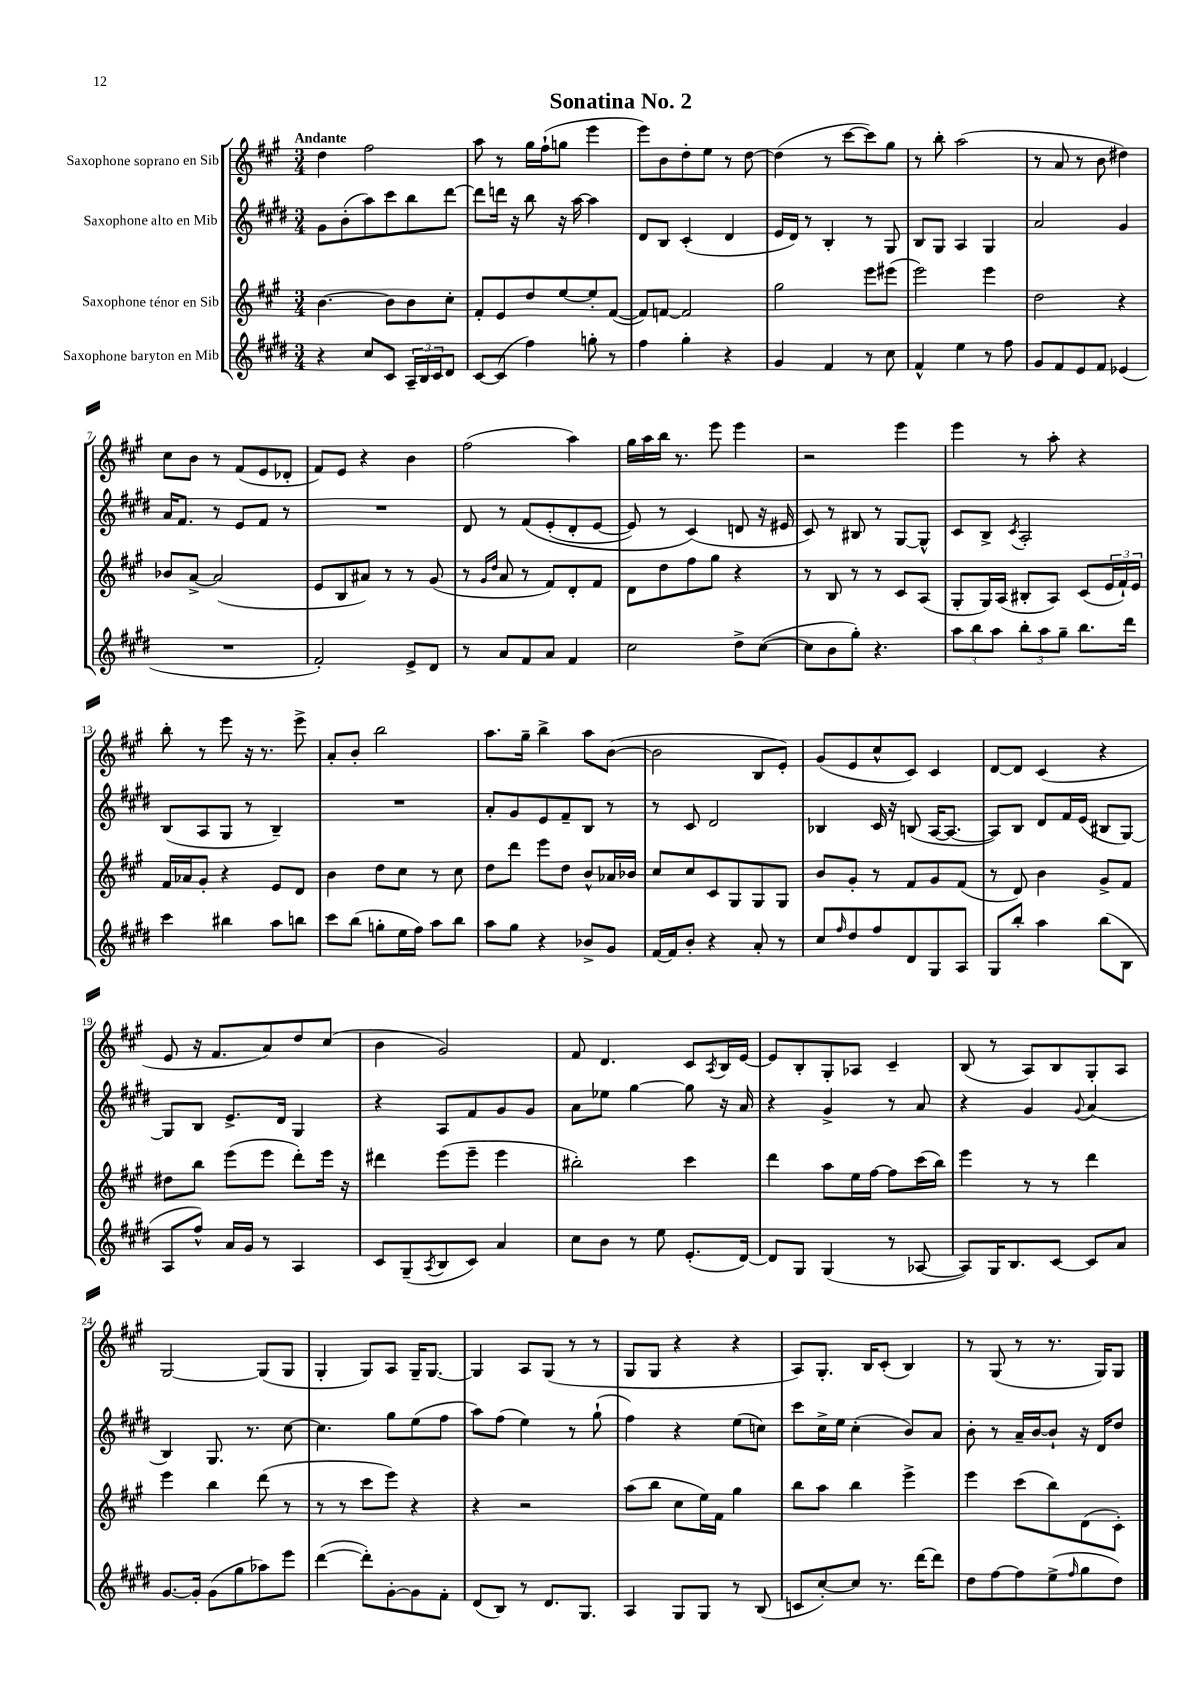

**kern	**kern	**kern	**kern
*part4	*part3	*part2	*part1
*staff4	*staff3	*staff2	*staff1
*I"Saxophone baryton en Mib	*I"Saxophone ténor en Sib	*I"Saxophone alto en Mib	*I"Saxophone soprano en Sib
*clefG2	*clefG2	*clefG2	*clefG2
*k[f#c#g#d#]	*k[f#c#g#]	*k[f#c#g#d#]	*k[f#c#g#]
*M3/4	*M3/4	*M3/4	*M3/4
=1	=1	=1	=1
!	!	!	!LO:TX:a:B:t=Andante
4r	[4.b\	8g#\L	4dd\
.	.	(8b'\	.
8cc#/L	.	8aa\)	2ff#\
8c#/J	8b\L]	8ccc#\	.
24A~/LL	8b\	8bb\	.
24B/	.	.	.
24c#/J	.	.	.
8d#/J	8cc#'\J	[8ddd#\J	.
=2	=2	=2	=2
[8c#/L	8f#'/L	8ddd#\L]	8aa\
(8c#/J]	8e/	16dddn\Jk	8r
.	.	16r	.
4ff#\)	8dd/	8bb\	16gg#\LL
.	.	.	(16ff#`\J
.	[8ee/	16r	8ggn\J
.	.	[16aa\	.
8ggn'\	8ee'/]	4aa\]	4eee\
8r	([8f#/J	.	.
=3	=3	=3	=3
4ff#\	8f#/L])	8d#/L	8eee\L)
.	[8fn/J	8B/J	8b\
4gg#'\	2f/]	(4c#'/	8dd'\
.	.	.	8ee\J
4r	.	4d#/	8r
.	.	.	[8dd\
=4	=4	=4	=4
4g#/	2gg#\	16e/LL	(4dd\]
.	.	16d#/JJ)	.
.	.	8r	.
4f#/	.	4B'/	8r
.	.	.	[8ccc#\L
8r	8eee\L	8r	8ccc#\])
8cc#\	(8eee#X\J	8G#/	8gg#\J
=5	=5	=5	=5
4f#^^/	2eee\)	8B/L	8r
.	.	8G#/J	8bb'\
4ee\	.	4A/	(2aa\
8r	4eee\	4G#/	.
8ff#\	.	.	.
=6	=6	=6	=6
8g#/L	2dd\	2a/	8r
8f#/	.	.	8a/
8e/	.	.	8r
8f#/J	.	.	8b\
(4e-X/	4r	4g#/	4dd#X\)
!!LO:LB:g=z
=7	=7	=7	=7
2.r	8b-X/L	16a/KL	8cc#\L
.	.	8.f#/J	.
.	[8a^/J	.	8b\J
.	(2a/]	8r	8r
.	.	8e/L	(8f#/L
.	.	8f#/J	8e/
.	.	8r	8d-X'/J
=8	=8	=8	=8
2f#'/)	8e/L	2.r	8f#/L)
.	8B/	.	8e/J
.	8a#X/J)	.	4r
.	8r	.	.
8e^/L	8r	.	4b\
8d#/J	(8g#/	.	.
=9	=9	=9	=9
8r	8r	8d#/	(2ff#\
.	16qqg#/LL	.	.
.	16qqdd/JJ	.	.
8a/L	8a/	8r	.
8f#/	8r	(8f#/L	.
8a/J	8f#/L)	(8e'/	.
4f#/	8d'/	8d#'/	4aa\)
.	8f#/J	[8e/J	.
=10	=10	=10	=10
2cc#\	8d\L	8e/])	16gg#\LL
.	.	.	16aa\
.	8dd\	8r	16bb\JJ
.	.	.	8.r
.	8ff#\	(4c#/)	.
.	8gg#\J	.	8eee\
8dd#^\L	4r	8dn/	4eee\
([8cc#\J	.	16r	.
.	.	16e#X/	.
=11	=11	=11	=11
8cc#\L]	8r	8c#/)	2r
8b\	8B/	8r	.
8gg#'\J)	8r	8B#X/	.
4.r	8r	8r	.
.	8c#/L	[8G#/L	4eee\
.	(8A/J	8G#^^/J]	.
=12	=12	=12	=12
12aa\L	8G#'/L	8c#/L	4eee\
12bb\	.	.	.
.	16G#/L)	8B^/J	.
12aa\J	.	.	.
.	(16A/JJ	.	.
.	.	8qc#/	.
12bb'\L	8B#X'/L	2A'/	8r
12aa\	.	.	.
.	8A/J)	.	8aa'\
12gg#~\J	.	.	.
8.bb\L	(8c#/L	.	4r
.	24e/L	.	.
.	24f#`/)	.	.
16ddd#\Jk	.	.	.
.	24e/JJ	.	.
!!LO:LB:g=z
=13	=13	=13	=13
4ccc#\	16f#/LL	(8B/L	8bb'\
.	16a-X/J	.	.
.	8g#'/J	8A/	8r
4bb#X\	4r	8G#/J	8eee\
.	.	8r	16r
.	.	.	8.r
8aa\L	8e/L	4B~/)	.
8bbn\J	8d/J	.	8eee^\
=14	=14	=14	=14
8ccc#\L	4b\	2.r	8a'/L
(8bb\J	.	.	8b'/J
8ggn'\L	8dd\L	.	2bb\
16ee\L	8cc#\J	.	.
16ff#\JJ)	.	.	.
8aa\L	8r	.	.
8bb\J	8cc#\	.	.
=15	=15	=15	=15
8aa\L	8dd\L	8a'/L	8.aa\L
8gg#\J	8ddd\J	8g#/	.
.	.	.	16gg#~\Jk
4r	8eee\L	8e/	4bb^\
.	8dd\J	8f#~/	.
8b-X^/L	8b^^/L	8B/J	8aa\L
8g#/J	16a-X/L	8r	([8b\J
.	16b-X/JJ	.	.
=16	=16	=16	=16
[16f#/LL	8cc#/L	8r	2b\]
16f#/J]	.	.	.
8b'/J	8cc#/	8c#/	.
4r	8c#/	2d#/	.
.	8G#/	.	.
8a'/	8G#/	.	8B/L
8r	8G#/J	.	8e'/J)
=17	=17	=17	=17
8cc#/L	8b/L	4B-X/	(8g#/L
16qqff#/	.	.	.
8dd#/	8g#'/J	.	8e/
8ff#/	8r	16c#/	8cc#^^/
.	.	16r	.
8d#/	8f#/L	(8Bn/	8c#/J)
8G#/	8g#/	[16A/KL	4c#/
.	.	8.A/J_	.
8A/J	(8f#/J	.	.
=18	=18	=18	=18
8G#/L	8r	8A/L])	[8d/L
8bb'/J	8d/)	8B/J	8d/J]
4aa\	4b\	8d#/L	(4c#/
.	.	16f#/L	.
.	.	(16e/JJ	.
(8bb\L	8g#^/L	8B#X/L	4r
8B\J	8f#/J	[8G#/J)	.
!!LO:LB:g=z
=19	=19	=19	=19
8A/L	8dd#X\L	8G#/L]	8e/
8ff#^^/J)	8bb\J	8B/J	16r
.	.	.	8.f#/L
16a/LL	(8eee\L	8.e^/L	.
16g#/JJ	.	.	.
8r	8eee\J	.	8a/)
.	.	16d#/Jk	.
4A/	8ddd'\L)	4G#/	8dd/
.	16eee\Jk	.	(8cc#/J
.	16r	.	.
=20	=20	=20	=20
8c#/L	4ddd#X\	4r	4b\
(8G#~/	.	.	.
8qA/	.	.	.
8B/	(8eee\L	8A/L	2g#/)
8c#/J)	8eee~\J	8f#/	.
4a/	4eee\	8g#/	.
.	.	8g#/J	.
=21	=21	=21	=21
8cc#\L	2bb#X'\)	8a\L	8f#/
8b\J	.	8ee-X\J	4.d/
8r	.	[4gg#\	.
8ee\	.	.	.
(8.e'/L	4ccc#\	8gg#\]	8c#/L
.	.	.	8qA/
.	.	16r	16B/L
[16d#/Jk)	.	16a/	[16e/JJ
=22	=22	=22	=22
8d#/L]	4ddd\	4r	8e/L]
8G#/J	.	.	8B'/
(4G#/	8aa\L	4g#^/	8G#'/
.	16ee\L	.	8A-X/J
.	[16ff#\JJ	.	.
8r	8ff#\L]	8r	4c#~/
[8A-X/	(16ccc#\L	8a/	.
.	16bb\JJ)	.	.
=23	=23	=23	=23
8A-/L])	4eee\	4r	(8B/
16G#/K	.	.	8r
8.B/	.	.	.
.	8r	4g#/	8A/L)
[8c#/J	8r	.	8B/
.	.	8qqg#/	.
8c#/L]	4ddd\	(4a/	8G#'/
8a/J	.	.	8A/J
!!LO:LB:g=z
=24	=24	=24	=24
[8.g#/L	4eee\	4B/)	[2G#/
16g#'/Jk]	.	.	.
(8g#\L	4bb\	8.G#/	.
8gg#\	.	.	.
.	.	8.r	.
8aa-X\)	(8ddd\	.	(8G#/L]
8eee\J	8r	[8cc#\	8G#/J
=25	=25	=25	=25
([4ddd#\	8r	4.cc#\]	4G#'/
.	8r	.	.
8ddd#'\L])	8ccc#\L	.	8G#/L)
[8g#'\	8eee\J)	8gg#\L	8A/J
8g#\]	4r	(8ee\	16G#~/KL
.	.	.	[8.G#/J
8f#'\J	.	8ff#\J	.
=26	=26	=26	=26
(8d#/L	4r	8aa\L)	4G#/]
8B/J)	.	(8ff#\J	.
8r	2r	4ee\)	8A/L
8.d#/L	.	.	(8G#/J
.	.	8r	8r
8.G#/J	.	.	.
.	.	(8gg#`\	8r
=27	=27	=27	=27
4A/	(8aa\L	4ff#\)	8G#/L
.	8bb\J	.	8G#/J
8G#/L	8cc#\L	4r	4r
8G#/J	16ee\L)	.	.
.	16f#\JJ	.	.
8r	4gg#\	(8ee\L	4r
(8B/	.	8ccn\J)	.
=28	=28	=28	=28
8cn/L	8bb\L	8ccc#\L	8A/L)
[8cc#'/)	8aa\J	16cc#^\L	8.G#'/J
.	.	16ee\JJ	.
8cc#/J]	4bb\	(4cc#'\	.
.	.	.	16B/KL
8.r	.	.	(8c#'/J
.	4eee^\	8b/L)	4B/)
[16ddd#\KL	.	.	.
8ddd#\J]	.	8a/J	.
=29	=29	=29	=29
8dd#\L	4eee\	8b'\	8r
[8ff#\	.	8r	(8G#/
8ff#\]	(8ccc#\L	16a~/LL	8r
.	.	[16b/J	.
(8ee^\	8bb\)	8b`/J]	8.r
16qqff#/	.	.	.
8gg#\	(8d\	16r	.
.	.	16d#/KL	16G#/KL)
8dd#\J)	8c#'\J)	8dd#/J	8G#/J
==	==	==	==
*-	*-	*-	*-
